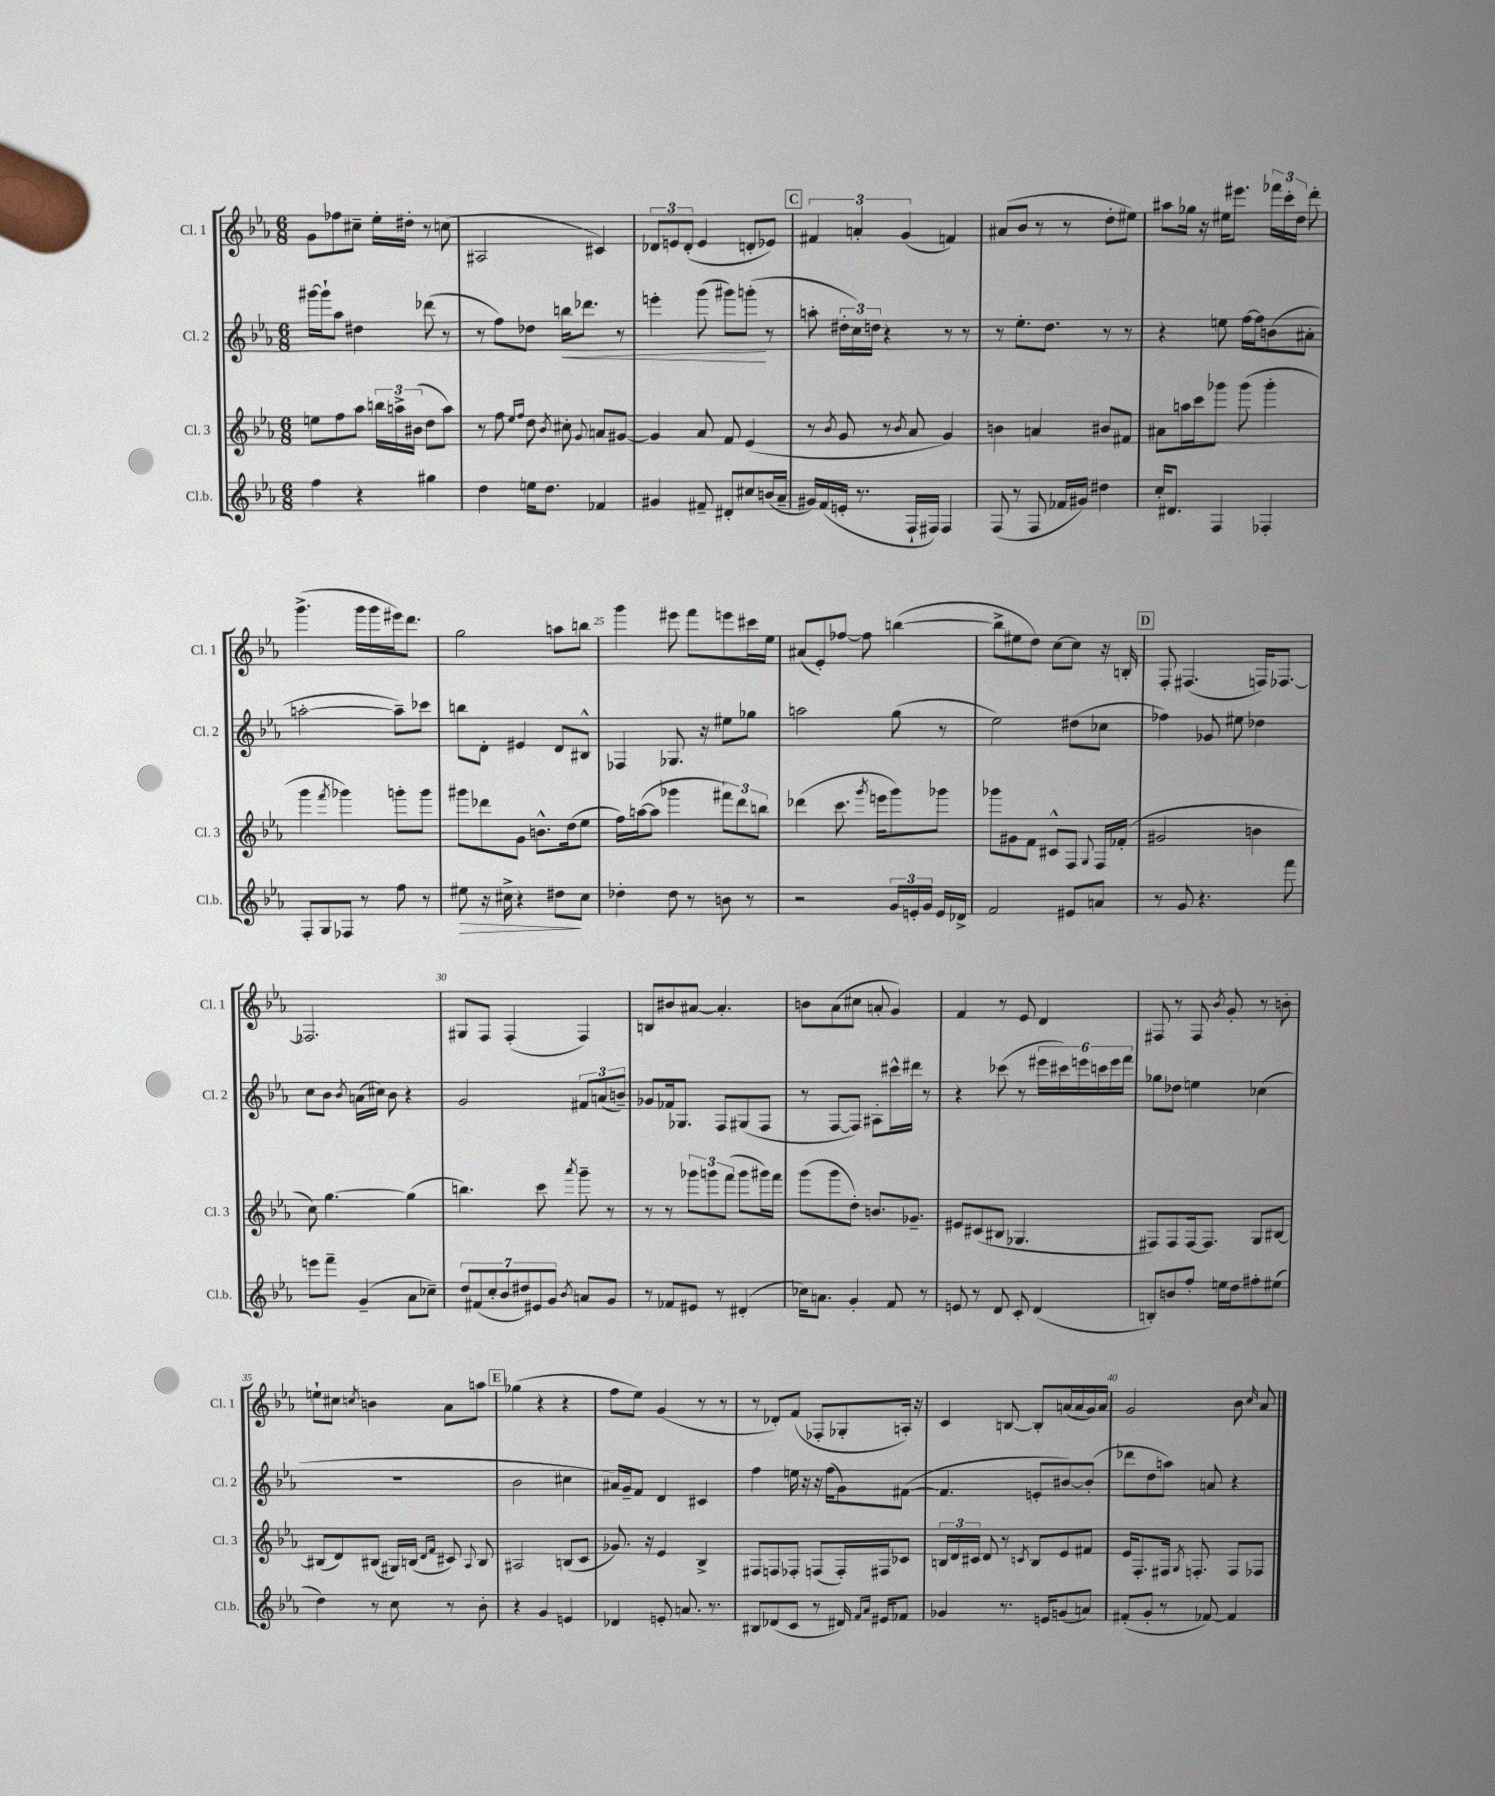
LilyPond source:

<<
\new StaffGroup <<
\new Staff = "s0" \with { instrumentName = "Cl. 1" shortInstrumentName = "Cl. 1" } {
    \clef treble \key ees \major \numericTimeSignature \time 6/8
    \autoBeamOff g'8[ fes''8 cis''8]-- ees''16[-. dis''16]-. r8 c''8( |
    ais2 cis'4) |
    \tuplet 3/2 { des'8[ e'8 des'8]-.( } e'4 d'8[-. ees'8]) |
    \mark \markup { \box "C" } \tuplet 3/2 { fis'4 a'4-. g'4( } f'4) |
    ais'8[( bes'8] r8 r8 d''8[-. eis''8]) |
    ais''8[ ges''16] r16 eis''16[ eis'''8.] \tuplet 3/2 { fes'''16[ c'''16-. d''16] } d'''8-. |
    g'''4.->( g'''16[ g'''16 eis'''16) d'''8.] |
    g''2 a''8[ b''8] |
    g'''4 eis'''8 f'''8[ e'''8 cis'''16 ees''16] |
    ais'8[( ees'8-.) fes''8]~ fes''8 b''4~( |
    b''8[-> eis''8 d''8]) c''8[~ c''8] r16 b16-. |
    \mark \markup { \box "D" } f8-. fis4.( f16[) fes8.]~ |
    fes2. |
    gis8[ f8] f4-.( f4) |
    b8[ bis'8 ais'8]~ ais'4.-. |
    b'8[ aes'8( cis''8] a'8-. g'4) |
    f'4 r8 ees'8 d'4 |
    fis8 r8 fis8 \acciaccatura { bes'8 } g'8-. r8 b'8-. |
    e''8[-! cis''8] \acciaccatura { c''8 } b'4 aes'8[ a''8] |
    \mark \markup { \box "E" } ges''4( r4 r4 |
    f''8[ ees''8]) g'4( r8 r8 |
    r8 des'8[-.) f'8]( fes8[-. ges8-. a16]-.) r16 |
    c'4 b8~ b8[-. a'16( a'16 g'16) a'16] |
    g'2 bes'8 \grace { c''16 } aes'8 \bar "|." |
}
\new Staff = "s1" \with { instrumentName = "Cl. 2" shortInstrumentName = "Cl. 2" } {
    \clef treble \key ees \major \numericTimeSignature \time 6/8
    \autoBeamOff gis'''16[~ gis'''16-! aes''8] dis''4 des'''8( r8 |
    r8 f''8[) des''8] b''16[\< des'''8.] r8 |
    e'''4-. g'''8( gis'''8[) g'''8]-.\!( r8 |
    \mark \markup { \box "C" } a''8-. \tuplet 3/2 { dis''16[-. c''16) d''16] } r4 r8 r8 |
    r8 ees''8.[-. d''8.] r8 r8 |
    r4 e''8 f''16[~ f''16 b'8( ais'8]-. |
    a''2~-. a''8[--) ces'''8] |
    b''8[ d'8]-. eis'4 d'8[ bis8]-^ |
    fes4 ges8. r16 eis''8[ ges''8] |
    a''2 g''8( r8 |
    ees''2) dis''8[( ces''8] |
    \mark \markup { \box "D" } fes''4) ges'8 eis''8 des''4 |
    c''8[ bes'8] \acciaccatura { bes'8 } a'16[( cis''16]) bes'8 r4 |
    g'2 \tuplet 3/2 { fis'8[ a'8( b'8]--) } |
    ges'8[ fes'16 ges8.] f8[ gis8( f8] |
    r8 f8[~ f8]) ais8[-. cis'''16-^ dis'''16] r8 |
    r4 ces'''8( r8 \tuplet 6/4 { eis'''16[ cis'''16) e'''16 c'''16 e'''16 f'''16] } |
    ges''8[ des''8] e''4 ces''4( |
    R2. |
    \mark \markup { \box "E" } bes'2 cis''4 |
    ais'16[) g'16-- f'8] d'4 cis'4 |
    f''4 e''16 r16 r16 f''16[( g'8) fis'8]~( |
    fis'4. e'8[-. bis'8~) bis'8]-.( |
    des'''8[ d''8 a''8]) a'8 r4 \bar "|." |
}
\new Staff = "s2" \with { instrumentName = "Cl. 3" shortInstrumentName = "Cl. 3" } {
    \clef treble \key ees \major \numericTimeSignature \time 6/8
    \autoBeamOff e''8[ f''8 aes''8] \tuplet 3/2 { b''16[ a''16-> bis'16]( } d''8[ a''8]) |
    r8 f''8 \grace { ees''16[ f''16] } d''8 \acciaccatura { bes'8 } cis''8-. \appoggiatura { g'8 } a'8[ gis'8]~ |
    gis'4 aes'8 f'8 ees'4( |
    \mark \markup { \box "C" } r8 \acciaccatura { bes'8 } g'8 r8 \acciaccatura { bes'8 } aes'8 g'4) |
    b'4 a'4 bis'8[ fis'8] |
    ais'8[ a''16 c'''16 ges'''8] ges'''8( ges'''4-. |
    g'''4 \acciaccatura { f'''8 } ges'''4) g'''8[-. g'''8] |
    gis'''8[ des'''8 g'8] b'8.[-^ d''16( ees''8] |
    f''16[) a''16~( a''8] ges'''4 \tuplet 3/2 { fis'''8[) d'''8 b''8] } |
    des'''4( c'''8. \acciaccatura { g'''8 } e'''16[ g'''8) ges'''8] |
    ges'''8[ gis'8 f'8] cis'8[-^ f8] \appoggiatura { g8 } f16[ fes'16]-.( |
    \mark \markup { \box "D" } gis'2 b'4 |
    c''8) g''4.~ g''4( |
    b''4.) c'''8 \acciaccatura { aes'''8 } g'''8-- r8 |
    r8 r8 \tuplet 3/2 { ges'''8[ g'''8 f'''8]( } g'''8[ gis'''16) f'''16] |
    g'''8[( g'''8 d''8]-.) b'8.[ ges'8.]-- |
    eis'8[ cis'8( bis8] ges4. |
    fis8[) fis8 fis16~ fis8.] g8[ bis8]~ |
    bis8[( d'8) bis8]( gis16[) b16]( \grace { d'16[ f'16] } cis'8) \appoggiatura { aes8 } b8 |
    \mark \markup { \box "E" } ais2 b8[( c'8] |
    ges'8.) r16 ees'4 bes4-> |
    fis8[ f8 fes8]-. f8[( f16-.) fis16 ces'8] |
    \tuplet 3/2 { b16[ d'16 cis'16] } d'8 r8 \acciaccatura { c'8 } b8[ ees'8 fis'8] |
    ees'16[ f8.-. fis16] \acciaccatura { g8 } f8.-. f8[ fes8] \bar "|." |
}
\new Staff = "s3" \with { instrumentName = "Cl.b." shortInstrumentName = "Cl.b." } {
    \clef treble \key ees \major \numericTimeSignature \time 6/8
    \autoBeamOff f''4 r4 gis''4 |
    d''4 e''16[ d''8.] fes'4 |
    gis'4 fis'8-- dis'8[-. cis''8 b'16( aes'16]-- |
    \mark \markup { \box "C" } gis'16[) f'16( e'16]-. r8. f16[-! fis16]) fis4 |
    f8( r8 f8 fes'16[ gis'16]) dis''4 |
    c''16[-. dis'8.] f4 fes4-. |
    f8[-. g8 fes8] r8 f''8 r8 |
    eis''8\> r16 cis''16-> r4 dis''8[\! cis''8] |
    des''4-. des''8 r8 b'8 r8 |
    r2 \tuplet 3/2 { g'16[ e'16-. g'16] } e'16[ des'16]-> |
    f'2 eis'8[ a'8] |
    \mark \markup { \box "D" } r8 g'8 r4. f'''8 |
    e'''8[ f'''8]-- g'4--( aes'8[ ces''8]--) |
    \tuplet 7/4 { d''8[ fis'8( c''8-. bes'8 dis''8) eis'8 g'8] } \acciaccatura { bes'8 } a'8[ g'8] |
    r8 fes'8[ eis'8] r8 dis'4-.( |
    ces''16[) a'8.] g'4-. f'8 r8 |
    e'8 r8 d'8 c'8-. d'4( |
    b8[-.) b'8 f''8]-. e''16[ d''16 fis''8-. eis''8]( |
    d''4) r8 c''8 r8 bes'8-. |
    \mark \markup { \box "E" } r4 g'4 e'4 |
    des'4 e'8-. a'8. r8. |
    bis8[ des'8( c'8] r8 dis'16) \grace { f'16[ aes'16] } eis'16[ fes'8] |
    ges'4 r8. e'16[ g'8( a'8]) |
    fis'8[-.( g'8]-. r8 fes'8~) fes'4 \bar "|." |
}
>>
>>
\layout { \context { \Score currentBarNumber = #17 \override BarNumber.break-visibility = ##(#f #t #t) barNumberVisibility = #(every-nth-bar-number-visible 5) } }
